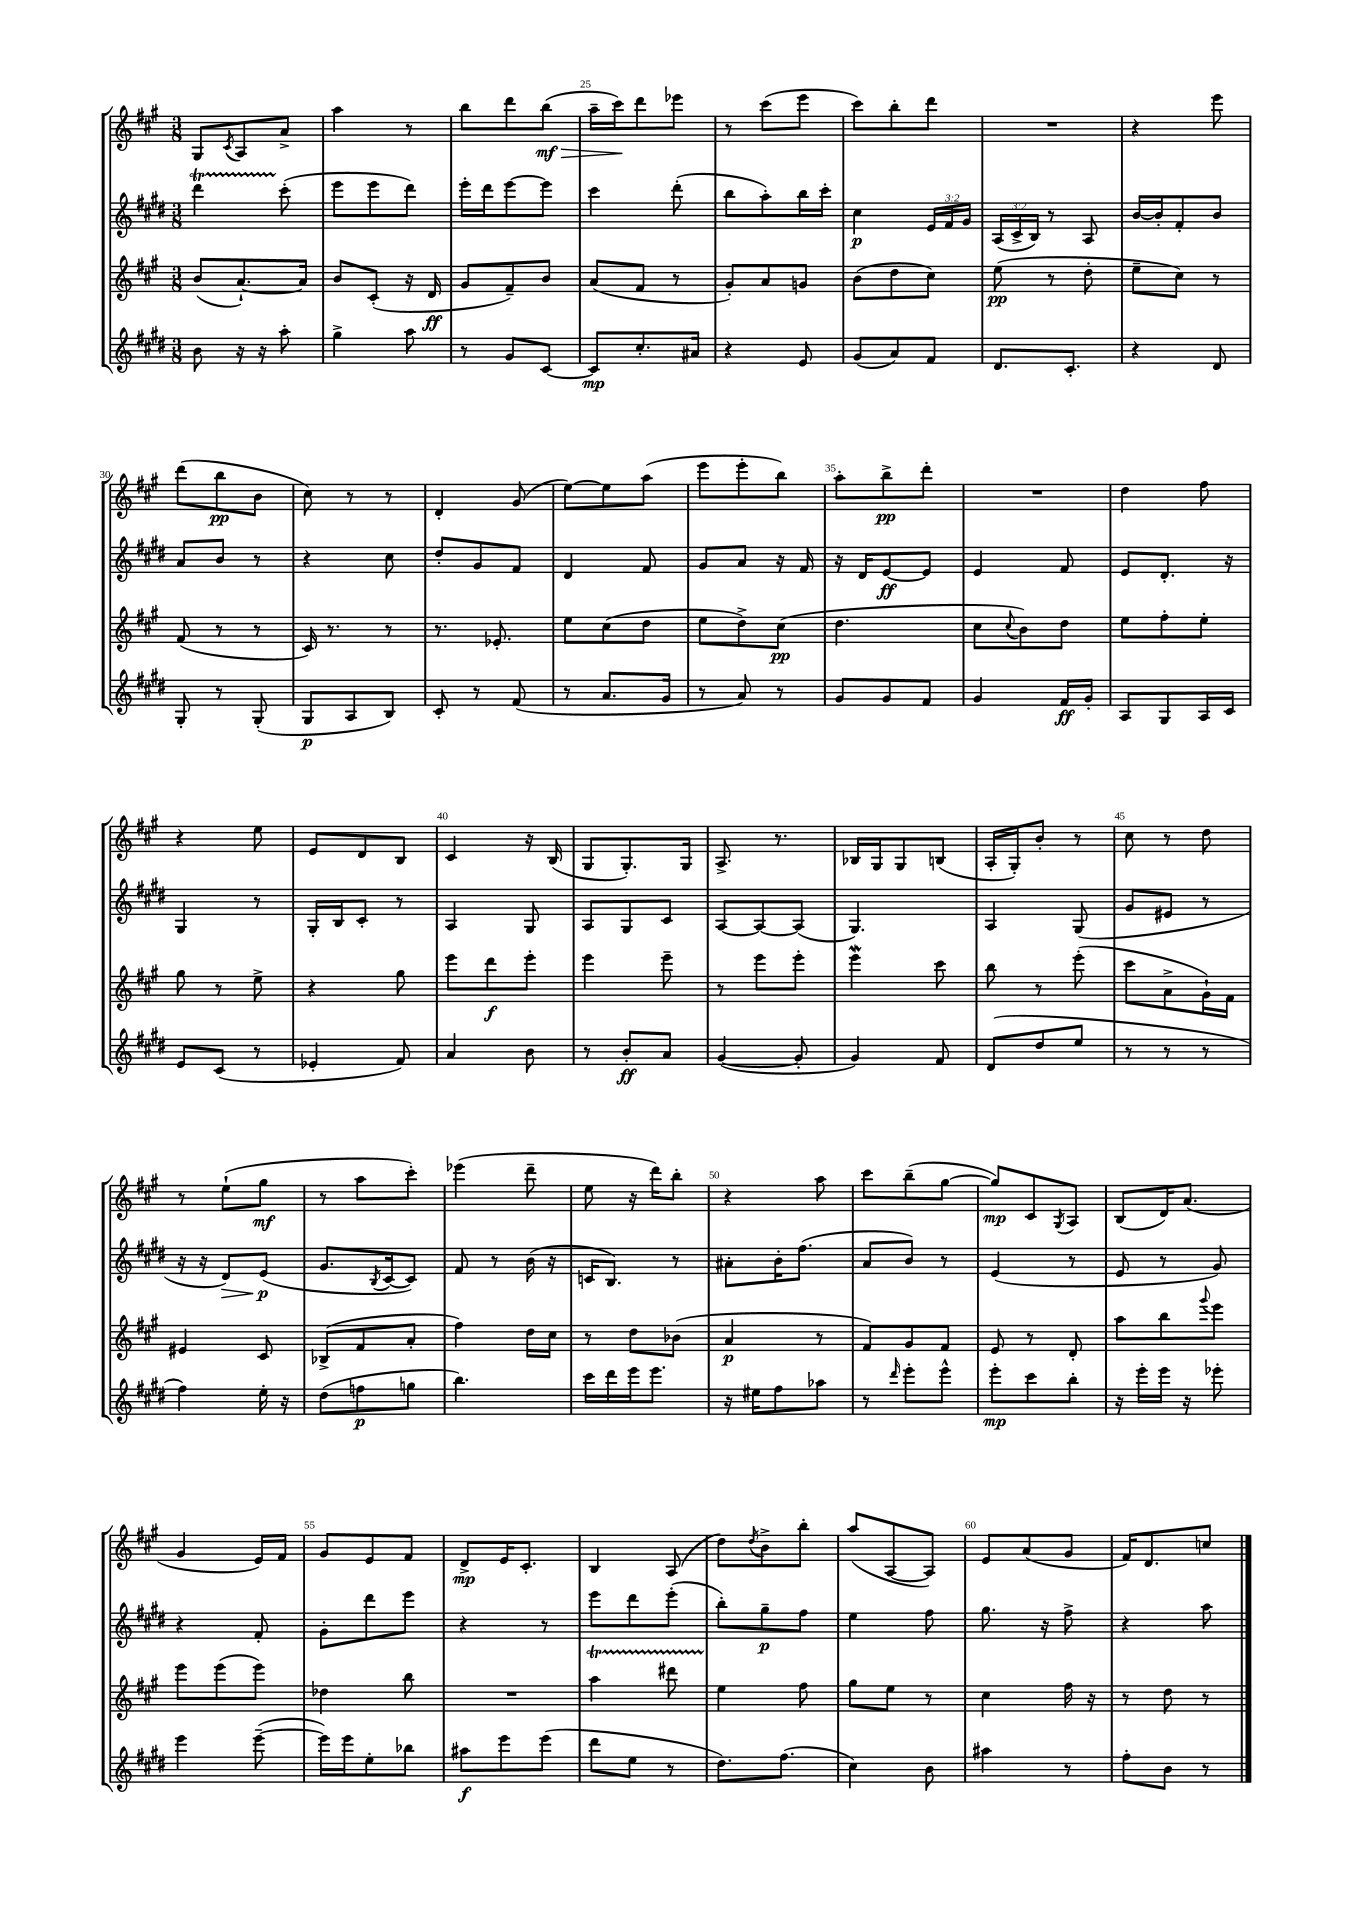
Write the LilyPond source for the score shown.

<<
\new StaffGroup <<
\new Staff = "s0" {
    \clef treble \key a \major \numericTimeSignature \time 3/8
    gis8 \acciaccatura { cis'8 } a8 a'8-> |
    a''4 r8 |
    b''8 d'''8 b''8\mf\>( |
    a''16-- cis'''16\!) d'''8 ees'''8 |
    r8 cis'''8( e'''8 |
    cis'''8) b''8-. d'''8 |
    R4. |
    r4 e'''8 |
    d'''8( b''8\pp b'8 |
    cis''8) r8 r8 |
    d'4-. gis'8( |
    e''8~) e''8 a''8( |
    e'''8 e'''8-. b''8) |
    a''8-. b''8->\pp d'''8-. |
    R4. |
    d''4 fis''8 |
    r4 e''8 |
    e'8 d'8 b8 |
    cis'4 r16 b16( |
    gis8 gis8.-.) gis16 |
    a8.-> r8. |
    bes16 gis16 gis8 b8( |
    a16-. gis16-.) b'8-. r8 |
    cis''8 r8 d''8 |
    r8 e''8-!( gis''8\mf |
    r8 a''8 cis'''8-.) |
    ees'''4( d'''8-- |
    e''8 r16 d'''16) b''8-. |
    r4 a''8 |
    cis'''8 b''8--( gis''8~ |
    gis''8\mp) cis'8 \acciaccatura { gis8 } a8 |
    b8( d'16) a'8.( |
    gis'4 e'16) fis'16 |
    gis'8 e'8 fis'8 |
    d'8->\mp e'16 cis'8.-. |
    b4 a8( |
    d''8) \acciaccatura { d''8 } b'8-> b''8-. |
    a''8( a8~ a8) |
    e'8 a'8( gis'8 |
    fis'16) d'8. c''8 \bar "|." |
}
\new Staff = "s1" {
    \clef treble \key e \major \numericTimeSignature \time 3/8 \override Staff.TupletNumber.text = #tuplet-number::calc-fraction-text
    dis'''4\startTrillSpan cis'''8-.\stopTrillSpan( |
    e'''8 e'''8 dis'''8) |
    e'''16-. dis'''16 e'''8~ e'''8 |
    cis'''4 dis'''8-.( |
    b''8 a''8-.) b''16 cis'''16-. |
    cis''4\p \tuplet 3/2 { e'16 fis'16 gis'16 } |
    \tuplet 3/2 { a16( cis'16-> b16) } r8 a8 |
    b'16~ b'16-. fis'8-. b'8 |
    a'8 b'8 r8 |
    r4 cis''8 |
    dis''8-. gis'8 fis'8 |
    dis'4 fis'8 |
    gis'8 a'8 r16 fis'16 |
    r16 dis'16 e'8~\ff e'8 |
    e'4 fis'8 |
    e'8 dis'8.-. r16 |
    gis4 r8 |
    gis16-. b16 cis'8-. r8 |
    a4 gis8 |
    a8 gis8 cis'8 |
    a8~ a8~ a8( |
    gis4.) |
    a4 gis8( |
    gis'8 eis'8 r8 |
    r16 r16 dis'8\>) e'8\p\!( |
    gis'8. \acciaccatura { b8 } cis'16~ cis'8) |
    fis'8 r8 b'16( r16 |
    c'16 b8.) r8 |
    ais'8-. b'16-. fis''8.( |
    a'8 b'8) r8 |
    e'4( r8 |
    e'8 r8 gis'8) |
    r4 fis'8-. |
    gis'8-. dis'''8 e'''8 |
    r4 r8 |
    e'''8 dis'''8 e'''8-.( |
    b''8-.) gis''8--\p fis''8 |
    e''4 fis''8 |
    gis''8. r16 fis''8-> |
    r4 a''8 \bar "|." |
}
\new Staff = "s2" {
    \clef treble \key a \major \numericTimeSignature \time 3/8
    b'8( a'8.~-!) a'16 |
    b'8 cis'8-.( r16 d'16\ff |
    gis'8 fis'8--) b'8 |
    a'8( fis'8 r8 |
    gis'8-.) a'8 g'8 |
    b'8( d''8 cis''8) |
    e''8\pp( r8 d''8-. |
    e''8-- cis''8) r8 |
    fis'8( r8 r8 |
    cis'16) r8. r8 |
    r8. ees'8.-. |
    e''8 cis''8( d''8 |
    e''8 d''8->) cis''8\pp( |
    d''4. |
    cis''8 \appoggiatura { cis''8 } b'8) d''8 |
    e''8 fis''8-. e''8-. |
    gis''8 r8 e''8-> |
    r4 gis''8 |
    e'''8 d'''8\f e'''8-. |
    e'''4 e'''8-- |
    r8 e'''8 e'''8-. |
    e'''4\mordent cis'''8 |
    b''8 r8 e'''8-.( |
    cis'''8 a'8-> gis'16-!) fis'16 |
    eis'4 cis'8 |
    bes8->( fis'8 a'8-. |
    fis''4) d''16 cis''16 |
    r8 d''8 bes'8( |
    a'4\p r8 |
    fis'8) gis'8 fis'8 |
    e'8 r8 d'8-. |
    a''8 b''8 \appoggiatura { gis'''8 } e'''8 |
    e'''8 e'''8( e'''8) |
    des''4 b''8 |
    R4. |
    a''4\startTrillSpan dis'''8 |
    e''4\stopTrillSpan fis''8 |
    gis''8 e''8 r8 |
    cis''4 fis''16 r16 |
    r8 d''8 r8 \bar "|." |
}
\new Staff = "s3" {
    \clef treble \key e \major \numericTimeSignature \time 3/8
    b'8 r16 r16 a''8-. |
    gis''4-> a''8 |
    r8 gis'8 cis'8~ |
    cis'8\mp cis''8.-. ais'16 |
    r4 e'8 |
    gis'8( a'8) fis'8 |
    dis'8. cis'8.-. |
    r4 dis'8 |
    gis8-. r8 gis8-.( |
    gis8\p a8 b8) |
    cis'8-. r8 fis'8( |
    r8 a'8. gis'16 |
    r8 a'8) r8 |
    gis'8 gis'8 fis'8 |
    gis'4 fis'16\ff gis'16-. |
    a8 gis8 a16 cis'16 |
    e'8 cis'8( r8 |
    ees'4-. fis'8) |
    a'4 b'8 |
    r8 b'8-.\ff a'8 |
    gis'4~( gis'8-. |
    gis'4) fis'8 |
    dis'8( dis''8 e''8 |
    r8 r8 r8 |
    fis''4) e''16-. r16 |
    dis''8( f''8\p g''8 |
    b''4.) |
    cis'''16 dis'''16 e'''16 e'''8. |
    r16 eis''16 fis''8 aes''8 |
    r8 \grace { dis'''16 } e'''8-. e'''8-^ |
    e'''8-.\mp cis'''8 b''8-. |
    r16 e'''16-. e'''16 r16 ees'''8-. |
    e'''4 e'''8~--( |
    e'''16) e'''16 e''8-. bes''8 |
    ais''8\f e'''8 e'''8( |
    dis'''8 e''8 r8 |
    dis''8.) fis''8.( |
    cis''4) b'8 |
    ais''4 r8 |
    fis''8-. b'8 r8 \bar "|." |
}
>>
>>
\layout { \context { \Score currentBarNumber = #22 \override BarNumber.break-visibility = ##(#f #t #t) barNumberVisibility = #(every-nth-bar-number-visible 5) } }
